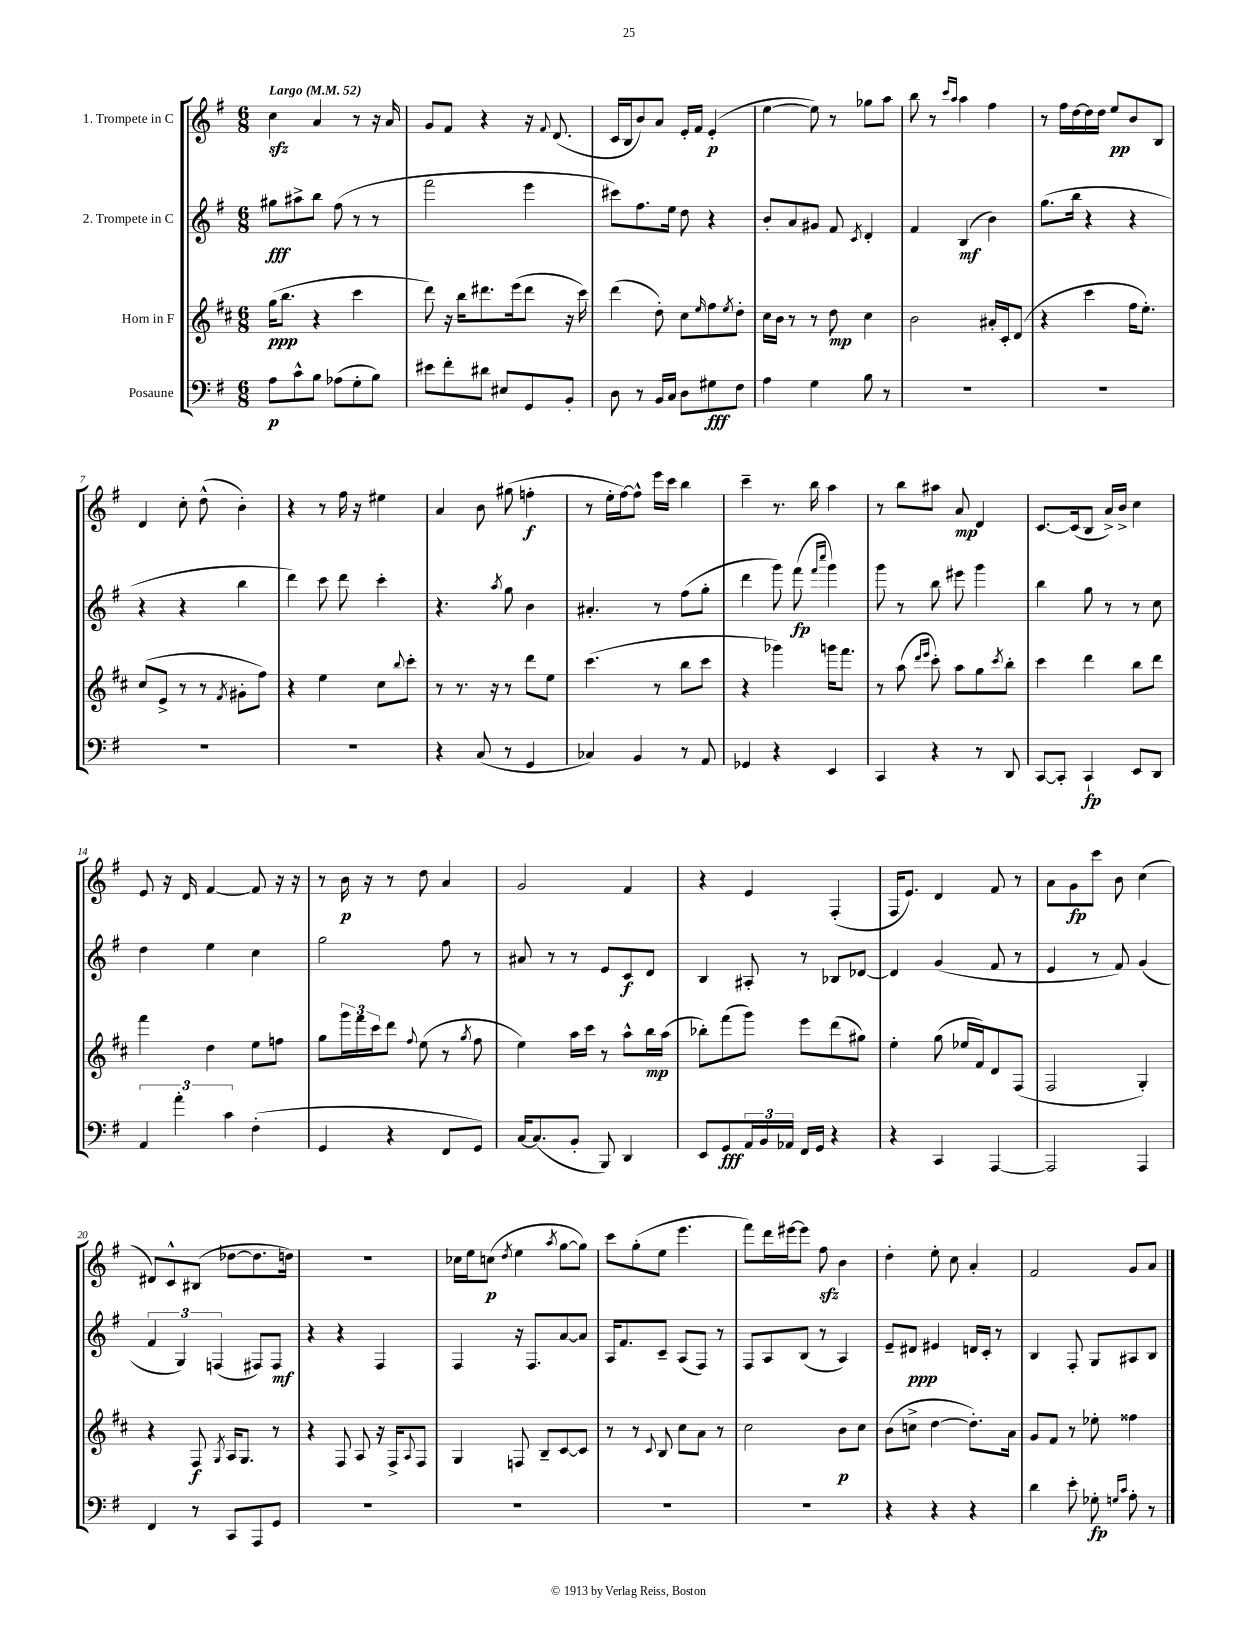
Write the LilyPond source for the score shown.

<<
\new StaffGroup <<
\new Staff = "s0" \with { instrumentName = "1. Trompete in C" } {
    \clef treble \key g \major \numericTimeSignature \time 6/8 \tempo "Largo" 4 = 52
    c''4\sfz a'4 r8 r16 a'16 |
    g'8 fis'8 r4 r16 \appoggiatura { fis'8 } d'8.( |
    c'16 b16 b'8) a'8 e'16-. fis'16 e'4-.\p( |
    e''4~ e''8) r8 ges''8 a''8 |
    b''8 r8 \grace { c'''16 a''16 } a''4 fis''4 |
    r8 fis''16 d''16~ d''16 d''16 e''8\pp b'8 b8 |
    d'4 c''8-. d''8-^( b'4-.) |
    r4 r8 fis''16 r16 eis''4 |
    a'4 b'8 gis''8( f''4-.\f |
    r8 e''16-. fis''16~) fis''8-^ e'''16 c'''16 b''4 |
    c'''4-- r8. b''16 a''4 |
    r8 b''8 ais''8 a'8\mp d'4 |
    c'8.~ c'16( b8 a'16->) b'16-> c''4 |
    e'8 r16 d'16 fis'4~ fis'8 r16 r16 |
    r8 b'16\p r16 r8 d''8 a'4 |
    g'2 fis'4 |
    r4 e'4 fis4-.( |
    fis16 e'8.) d'4 fis'8 r8 |
    a'8 g'8\fp c'''8 b'8 c''4( |
    dis'8) c'8-^ bis8( des''8~ des''8. d''16) |
    R2. |
    ces''16 e''16 c''8\p( \acciaccatura { d''8 } e''4 \acciaccatura { a''8 } g''8~ g''8) |
    c'''8 g''8-.( e''8 e'''4. |
    fis'''8) d'''16 eis'''16~ eis'''8 fis''8\sfz b'4 |
    d''4-. e''8-. c''8 a'4-. |
    fis'2 g'8 a'8 \bar "|." |
}
\new Staff = "s1" \with { instrumentName = "2. Trompete in C" } {
    \clef treble \key g \major \numericTimeSignature \time 6/8
    gis''8\fff ais''8-> b''8 fis''8( r8 r8 |
    fis'''2 e'''4 |
    cis'''8) fis''8. e''16 d''8 r4 |
    b'8-. a'8 gis'8 fis'8 \acciaccatura { c'8 } d'4-. |
    fis'4 b4\mf( b'4) |
    g''8.( b''16 r4 r4 |
    r4 r4 b''4 |
    d'''4) c'''8 d'''8 c'''4-. |
    r4. \acciaccatura { a''8 } g''8 b'4 |
    ais'4.-. r8 fis''8( g''8-. |
    d'''4 g'''8) fis'''8\fp( \grace { fis'''16 c''''16 } g'''4) |
    g'''8 r8 b''8 eis'''8 g'''4 |
    b''4 g''8 r8 r8 c''8 |
    d''4 e''4 c''4 |
    g''2 fis''8 r8 |
    ais'8 r8 r8 e'8 c'8\f d'8 |
    b4 ais8-. r8 bes8 des'8~ |
    des'4 g'4( fis'8 r8 |
    e'4 r8 fis'8) g'4( |
    \tuplet 3/2 { fis'4 g4) f4( } fis8) fis8\mf |
    r4 r4 fis4 |
    fis4 r16 fis8. a'8~ a'8 |
    a16 fis'8. c'8-- a8( fis8) r8 |
    fis8 a8 b8( r8 a4) |
    e'8-- dis'8\ppp eis'4 d'16 c'16-. r8 |
    b4 fis8-. g8 ais8 b8 \bar "|." |
}
\new Staff = "s2" \with { instrumentName = "Horn in F" } {
    \clef treble \key d \major \numericTimeSignature \time 6/8
    g''16\ppp( b''8. r4 cis'''4 |
    d'''8) r16 b''16 dis'''8. e'''16( dis'''8 r16 cis'''16) |
    d'''4( d''8-.) cis''8 \grace { e''16 } fis''8 \acciaccatura { e''8 } d''8-. |
    cis''16 b'16 r8 r8 d''8\mp cis''4 |
    b'2 ais'16-. cis'16-. d'8( |
    r4 cis'''4 fis''16 e''8.-.) |
    cis''8( e'8-> r8 r8 \acciaccatura { fis'8 } gis'8-. fis''8) |
    r4 e''4 cis''8 \appoggiatura { b''8 } cis'''8-. |
    r8 r8. r16 r8 d'''8 e''8 |
    cis'''4.( r8 b''8 cis'''8 |
    r4 ges'''4) g'''16 fis'''8. |
    r8 a''8( \grace { d'''16 e'''16 } cis'''8-.) a''8 g''8 \acciaccatura { cis'''8 } b''8-. |
    cis'''4 d'''4 b''8 d'''8 |
    fis'''4 d''4 e''8 f''8 |
    g''8 \tuplet 3/2 { g'''16 fis'''16 cis'''16 } d'''8 \appoggiatura { fis''8 } e''8( r8 \acciaccatura { g''8 } fis''8 |
    e''4) a''16 cis'''16 r8 a''8-^ b''16\mp a''16( |
    bes''8-.) fis'''8( g'''8) e'''8 d'''8( gis''8) |
    e''4-. g''8( ees''16 fis'16) d'8 fis8( |
    fis2 g4-.) |
    r4 fis8\f \acciaccatura { g8 } a16 g8. r8 |
    r4 fis8 a8 r16 fis16-> \appoggiatura { a8 } fis8 |
    g4 f8 b8-- cis'8~ cis'8 |
    r8 r8 \appoggiatura { cis'8 } b8 cis''8 a'8 r8 |
    cis''2 b'8\p cis''8 |
    b'8( c''8-> d''4~ d''8.-.) a'16 |
    g'8 fis'8 r8 ees''8-. fisis''4 \bar "|." |
}
\new Staff = "s3" \with { instrumentName = "Posaune" } {
    \clef bass \key g \major \numericTimeSignature \time 6/8
    a8\p c'8-^ b8 aes8( g8-. b8) |
    eis'8 fis'8-. dis'8 eis8 g,8 b,8-. |
    d8 r8 b,16 c16 d8 gis8\fff fis8 |
    a4 g4 b8 r8 |
    R2. |
    R2. |
    R2. |
    R2. |
    r4 c8( r8 g,4 |
    ces4) b,4 r8 a,8 |
    ges,4 r4 e,4 |
    c,4 r4 r8 d,8 |
    c,8~ c,8-. c,4-!\fp e,8 d,8 |
    \tuplet 3/2 { a,4 a'4-. c'4 } fis4-.( |
    g,4 r4 fis,8 g,8) |
    c16~ c8.( b,8-. b,,8) d,4 |
    e,8 g,8\fff \tuplet 3/2 { a,16 b,16 aes,16 } fis,16 g,16 r4 |
    r4 c,4 a,,4~ |
    a,,2 a,,4 |
    fis,4 r8 c,8 a,,8 g,8 |
    R2. |
    R2. |
    R2. |
    R2. |
    r4 r4 r4 |
    d'4 e'8-. ges8-.\fp \grace { g16 c'16 } a8-. r8 \bar "|." |
}
>>
>>
